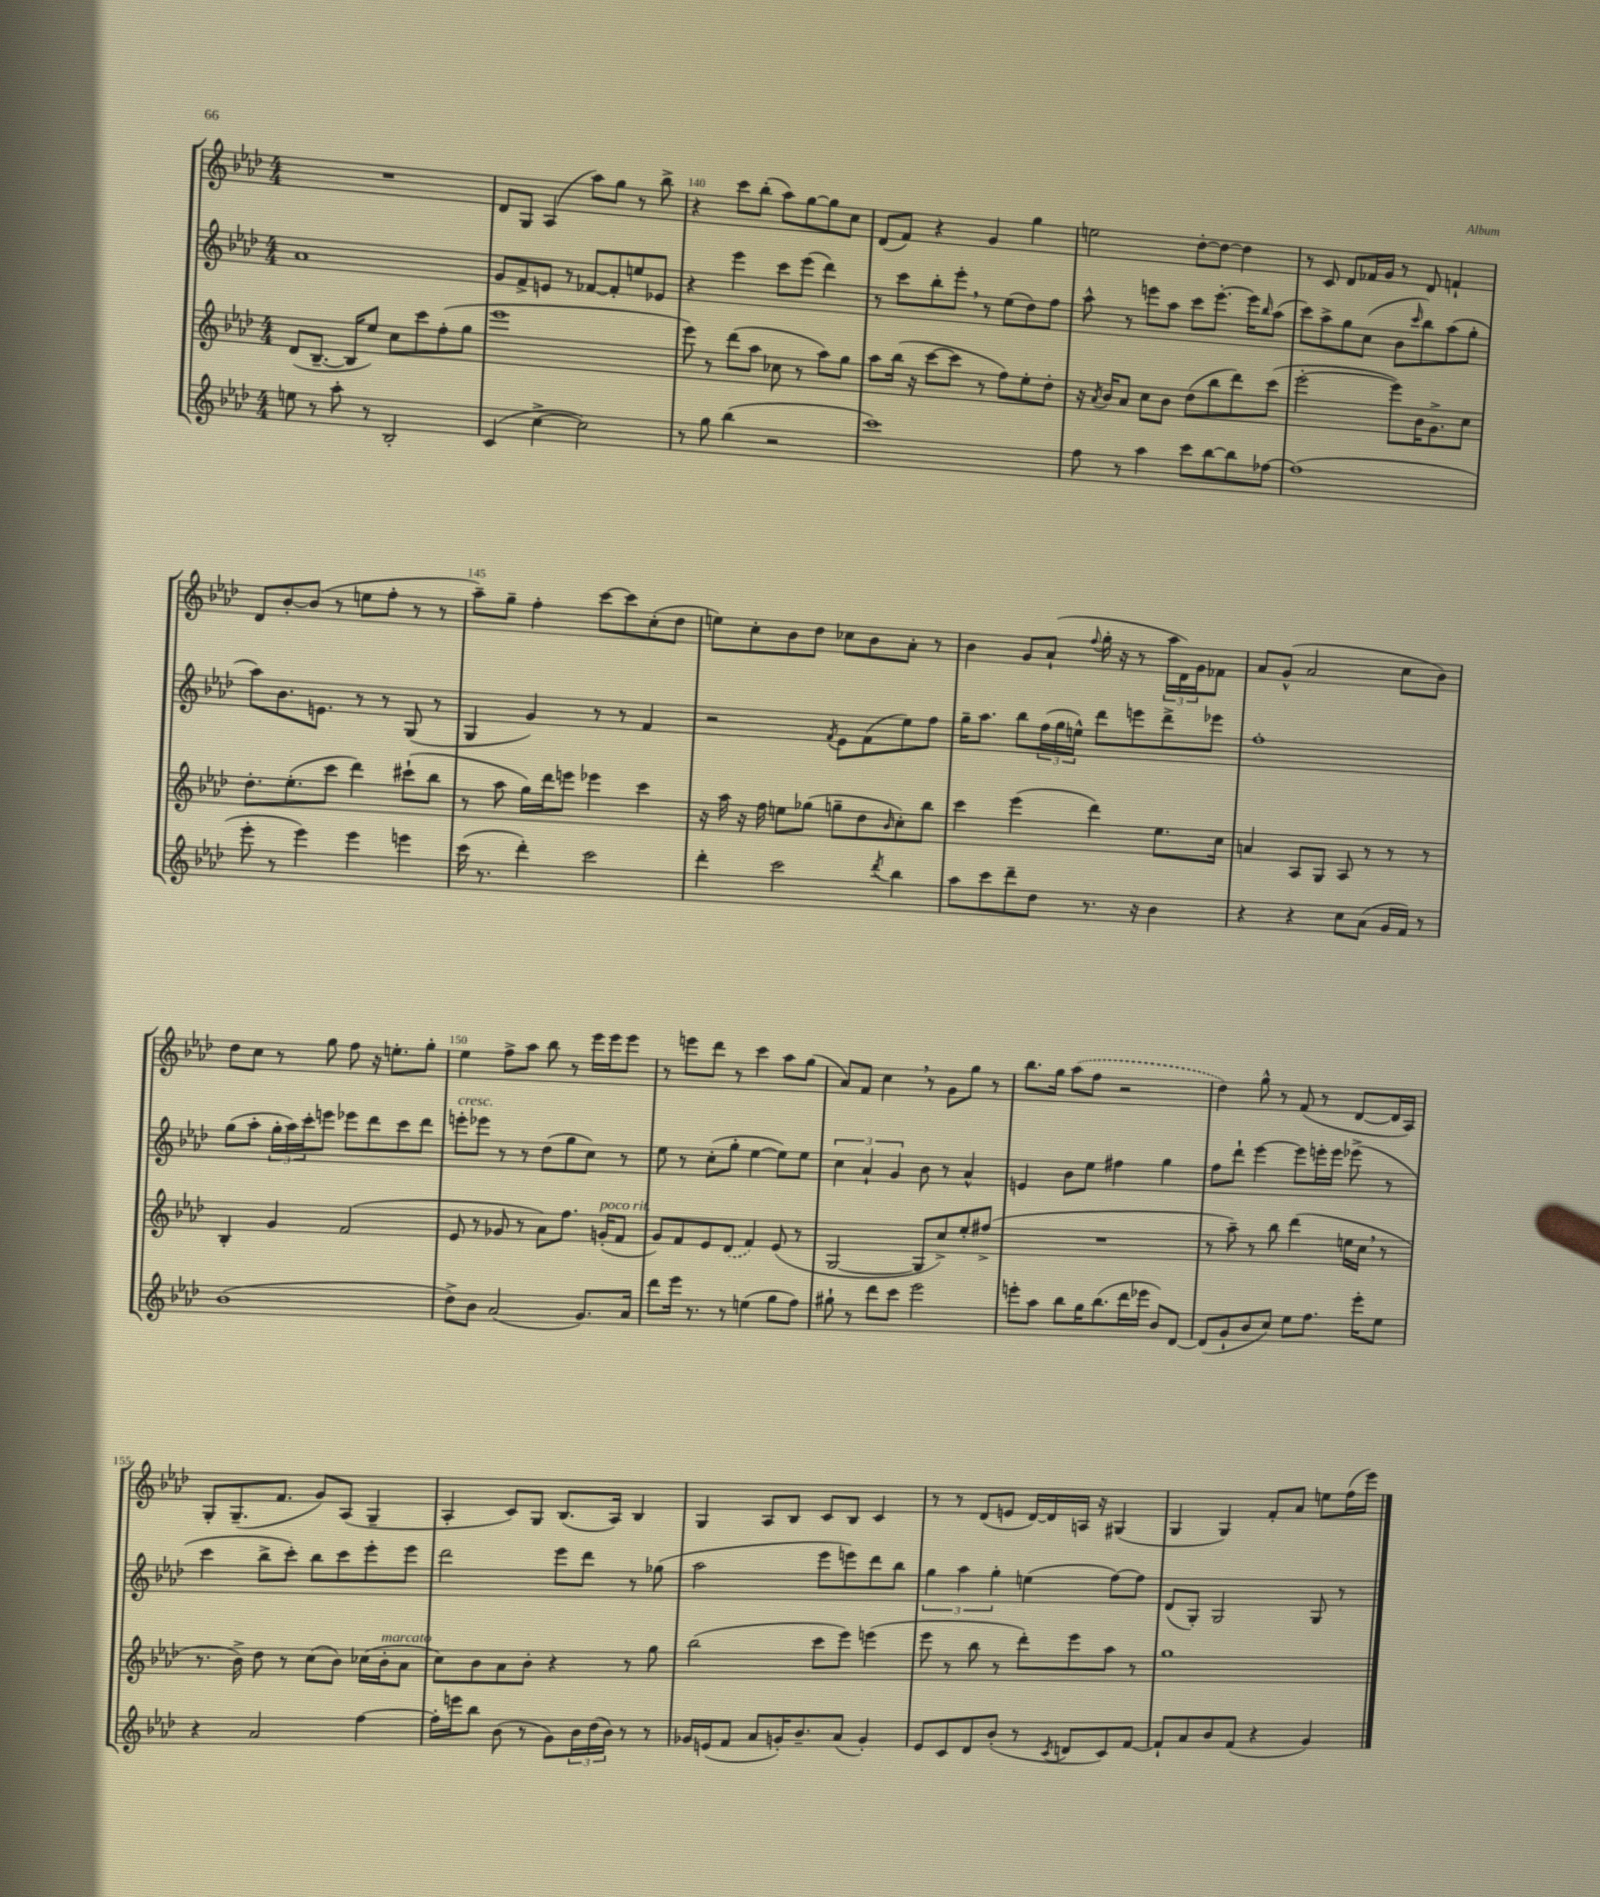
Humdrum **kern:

**kern	**kern	**kern	**kern
*part4	*part3	*part2	*part1
*staff4	*staff3	*staff2	*staff1
*clefG2	*clefG2	*clefG2	*clefG2
*k[b-e-a-d-]	*k[b-e-a-d-]	*k[b-e-a-d-]	*k[b-e-a-d-]
*M4/4	*M4/4	*M4/4	*M4/4
=138	=138	=138	=138
8een\	(8d-/L	1a-	1r
8r	[8.B-~/J	.	.
8aa-'\	.	.	.
.	16B-/KL]	.	.
8r	8ee-/J)	.	.
2B-'/	8cc\L	.	.
.	8ccc\	.	.
.	(8ff'\	.	.
.	8gg\J	.	.
=139	=139	=139	=139
(4c/	1eee-	8g/L	8d-/L
.	.	8f^/	8G/J
[4cc^\	.	8en/J	(4A-/
.	.	8r	.
2cc\])	.	[8f-X/L	8aa-\L)
.	.	8f-'/]	8gg\J
.	.	8een/	8r
.	.	8e-X/J	8bb-^\
=140	=140	=140	=140
8r	8eee-\)	4r	4r
8gg\	8r	.	.
(4bb-\	(8ddd-\L	4eee-\	8ccc\L
.	8aa-\J	.	(8bb-'\J
2r	8cc-X\	8ccc\L	8aa-\L)
.	8r	(8eee-\J	[8gg\
.	8aa-\L)	4ddd-\)	8gg\]
.	8gg\J	.	8cc\J
=141	=141	=141	=141
1ccc)	8aa-\L	8r	(8d-/L
.	(16bb-\Jk	8ccc\L	8f/J)
.	16r	.	.
.	[8ccc\L	8bb-'\	4r
.	8ccc\J]	8eee-',\J	.
.	8r	8r	4g/
.	8ff\L)	(8ee-\L	.
.	8ee-'\	8dd-\)	4gg\
.	8dd-'\J	8ff\J	.
=142	=142	=142	=142
8ff\	16r	8aa-^^\	2een\
.	8qa-/	.	.
.	16b-/KL	.	.
8r	8a-/J	8r	.
4aa-\	8cc\L	8eeen\L	.
.	8b-\J	8aa-\J	.
8ccc\L	(8dd-\L	8ccc\L	[8dd-'\L
[8bb-\	8bb-\	[8.eee'\J	8dd-\J_
8bb-\]	8ddd-\)	.	4dd-\]
.	.	16eee\KL]	.
.	.	16qqbb-/	.
[8ff-X\J	(8ccc\J	(8aa-\J	.
=143	=143	=143	=143
(1ff-]	[2eee-'\	8ccc\L)	8r
.	.	8aa-^\	8c/
.	.	8gg\	8d-/L
.	.	(8cc\J	16f-X/L
.	.	.	16g/JJ
.	8eee-\L])	8b-\L	8r
.	.	16qqccc/	.
.	16b-\K	8bb-\)	8d-/
.	8.g^\	.	.
.	.	(8aa-\	4fn`/
.	8cc\J	8gg'\J	.
!!LO:LB:g=z
=144	=144	=144	=144
8eee-'\	8.dd-'\L	8aa-\L)	8d-/L
8r	.	8.b-\	[8b-'/
.	(8.ee-'\	.	.
4eee-\)	.	.	(8b-/J]
.	.	8.en\J	.
.	8ccc\J	.	8r
4eee-\	4ddd-\)	8r	8een\L
.	.	8r	8ff'\J
4eeen\	(8ccc#X`\L	(8G/	8r
.	8bb-\J	8r	8r
=145	=145	=145	=145
(16ccc\	8r	4G/	8aa-~\L)
8.r	.	.	.
.	8aa-\	.	8gg~\J
4ddd-'\)	16gg\LL)	4g/)	4ff'\
.	16ddd-\J	.	.
.	8eeen\J	.	.
2ccc\	4eee-X\	8r	[8ccc\L
.	.	8r	8ccc\]
.	4ccc\	4f/	(8cc'\
.	.	.	8dd-\J
=146	=146	=146	=146
4ddd-'\	16r	2r	8een\L)
.	16aa-\	.	.
.	16r	.	8cc'\
.	16ff\	.	.
2ccc\	8een\L	.	8b-\
.	(8gg-X\J	.	8dd-\J
.	.	8qf/	.
.	8ggn~\L	8e-\L	8cc-X\L
.	8dd-\	(8f\	8b-\
8qddd-/	16qqb-/	.	.
4bb-\	8cc'\)	8ee-\)	8a-'\J
.	8bb-\J	8ff\J	8r
=147	=147	=147	=147
8aa-\L	4ccc\	16gg~\KL	4b-\
.	.	8.aa-\J	.
8ccc\	.	.	.
8ddd-~\	(4eee-\	8bb-\L	8g/L
8dd-\J	.	(24ff\L	(8a-`/J
.	.	24gg\	.
.	.	24een^^\JJ)	.
.	.	.	8qqff/
8.r	4ddd-\)	8ddd-\L	16gg'\
.	.	.	16r
.	.	8eeen\	8r
16r	.	.	.
4b-\	8.ee-\L	8ddd-^\	24aa-\LL
.	.	.	24d-\)
.	.	.	24g\J
.	.	8eee-X\J	8f-X\J
.	16cc\Jk	.	.
=148	=148	=148	=148
4r	4an/	1ff'	8a-/L
.	.	.	(8g^^/J
4r	8A-/L	.	2a-/
.	8G/J	.	.
8cc\L	8A-/	.	.
(8a-\J	8r	.	.
16g/LL	8r	.	8cc\L
16f/JJ)	.	.	.
8r	8r	.	8b-\J)
!!LO:LB:g=z
=149	=149	=149	=149
(1b-	4B-'/	(8gg\L	8dd-\L
.	.	8aa-'\J	8cc\J
.	4g/	24gg'\LL	8r
.	.	24aa-\)	.
.	.	24ccc'\J	.
.	.	8eeen\J	8gg\
.	(2f/	8eee-X\L	8ff\
.	.	8ddd-\	16r
.	.	.	8.een'\L
.	.	8ccc\	.
.	.	8ddd-\J	8gg'\J
=150	=150	=150	=150
!	!	!LO:TX:a:i:t=cresc.	!
8dd-^\L)	8e-/	8eeen'\L	4ee-\
8b-\J	8r	8eee-X\J	.
(2a-/	8g-X/	8r	8ff^\L
.	8r	8r	8aa-\J
.	8a-\L)	(8dd-\L	8bb-\
.	8.ff\J	8gg\	8r
8.g/L)	.	8cc\J)	16eee-\LL
!	!LO:TX:a:i:t=poco rit.	!	!
.	(16gn'/KL	.	16eee-\J
.	8f/J	8r	8eee-\J
16a-/Jk	.	.	.
=151	=151	=151	=151
8ddd-\L	8g/L)	8ee-\	8r
16eee-\Jk	8f/	8r	8eeen\L
8.r	.	.	.
.	8e-/	(8cc'\L	8ddd-\J
8r	(8d-/J	8gg'\J	8r
(4een\	4f/)	[4ee-\	4ccc\
8gg\L	(8e-/	8ee-\L])	8aa-\L
8ff\J)	8r	8ee-\J	(8gg\J
=152	=152	=152	=152
8gg#X`\	[2G/	6cc\	8a-/L)
8r	.	.	8f/J
.	.	6a-`/	.
8ddd-\L	.	.	4cc,\
.	.	6g/	.
8ccc\J	.	.	.
2eee-\	8G/L]	8b-\	8r
.	8cc^/)	8r	8g\L
.	8ee-'/	4a-^^/	8gg\J
.	(8ff#X^/J	.	8r
=153	=153	=153	=153
8eeen'\L	1r	4en/	8.bb-\L
8aa-\J	.	.	.
.	.	.	16gg\Jk
8bb-\L	.	8b-\L	(8aa-\L
16gg\K	.	8ee-\J	8ff\J
(8.bb-\	.	.	.
.	.	4ff#X\	2r
16ddd-\L	.	.	.
16eee-X\JJ	.	.	.
8b-/L)	.	4gg\	.
[8d-/J	.	.	.
=154	=154	=154	=154
(8d-/L]	8r	8ff\L	4dd-\)
8g`/	8aa-~\)	8ddd-`\J	.
8b-/	8r	[4eee-\	8gg^^\
8cc/J)	8bb-\	.	8r
8ee-\L	(4ddd-\	8eee-\L]	(8f/
8.ff\J	.	16eeen'\L	8r
.	.	16eee\JJ	.
.	16een\LL	(8eee-X^\	[8d-/L
16eee-'\KL	16cc,\JJ	.	.
8ee-\J	8r	8r	16d-/L]
.	.	.	16A-/JJ)
!!LO:LB:g=z
=155	=155	=155	=155
4r	8.r	4ccc\	8G'/L
.	.	.	(8.G~/
.	16b-^\)	.	.
2a-/	8dd-\	8bb-^\L	.
.	.	.	8.f/J
.	8r	8ccc'\J)	.
.	(8cc\L	8bb-\L	8g/L)
.	8b-\J)	8ccc\	(8A-/J
[4ff\	(16cc-X\LL	8eee-'\	4G~/
!	!LO:TX:a:i:t=marcato	!	!
.	16b-'\J	.	.
.	8a-\J	8eee-\J	.
=156	=156	=156	=156
16ff'\LL]	8cc\L)	2ddd-\	4A-'/
16eeen\J	.	.	.
8bb-\J	8b-\	.	.
(8b-\	8a-\	.	8c/L)
8r	8b-'\J	.	8G/J
8g\L)	4r	8eee-\L	(8.B-/L
24b-\L	.	8ddd-\J	.
(24dd-\	.	.	.
.	.	.	16A-/Jk)
24b-\JJ)	.	.	.
8r	8r	8r	4B-/
8r	8gg\	(8gg-X\	.
=157	=157	=157	=157
16g-X/LL	(2bb-\	2aa-\	4G/
(16en/J	.	.	.
8f/J	.	.	.
8a-/L	.	.	8A-/L
16gn'/K)	.	.	8B-/J
8.b-~/	.	.	.
.	8ccc\L	8eee-\L	8c/L
(8a-/J	8eee-\J)	8eeen\)	8B-/J
4g'/)	(4eeen\	8ddd-\	4c/
.	.	8bb-\J	.
=158	=158	=158	=158
8e-/L	8eee-\	6gg\	8r
8c/	8r	.	8r
.	.	6aa-\	.
8d-/	8bb-\	.	(8d-/L
.	.	6gg'\	.
(8b-'/J	8r	.	8en/J
8r	8ddd-'\L)	(4een\	[16d-/LL)
.	.	.	16d-/]
8qc/	.	.	.
8dn/L	8eee-\	.	16An/JJ
.	.	.	16r
8c/)	8aa-\J	[8ff\L)	(4G#X/
[8f/J	8r	8ff\J]	.
=159	=159	=159	=159
8f`/L]	1gg	(8d-/L	4G/
8a-/	.	8G'/J)	.
8b-/	.	2G/	4G/)
(8f/J	.	.	.
4r	.	.	8f'/L
.	.	.	8a-/J
4g/)	.	8G/	8een\L
.	.	8r	(16ff\L
.	.	.	16eee-\JJ)
==	==	==	==
*-	*-	*-	*-
